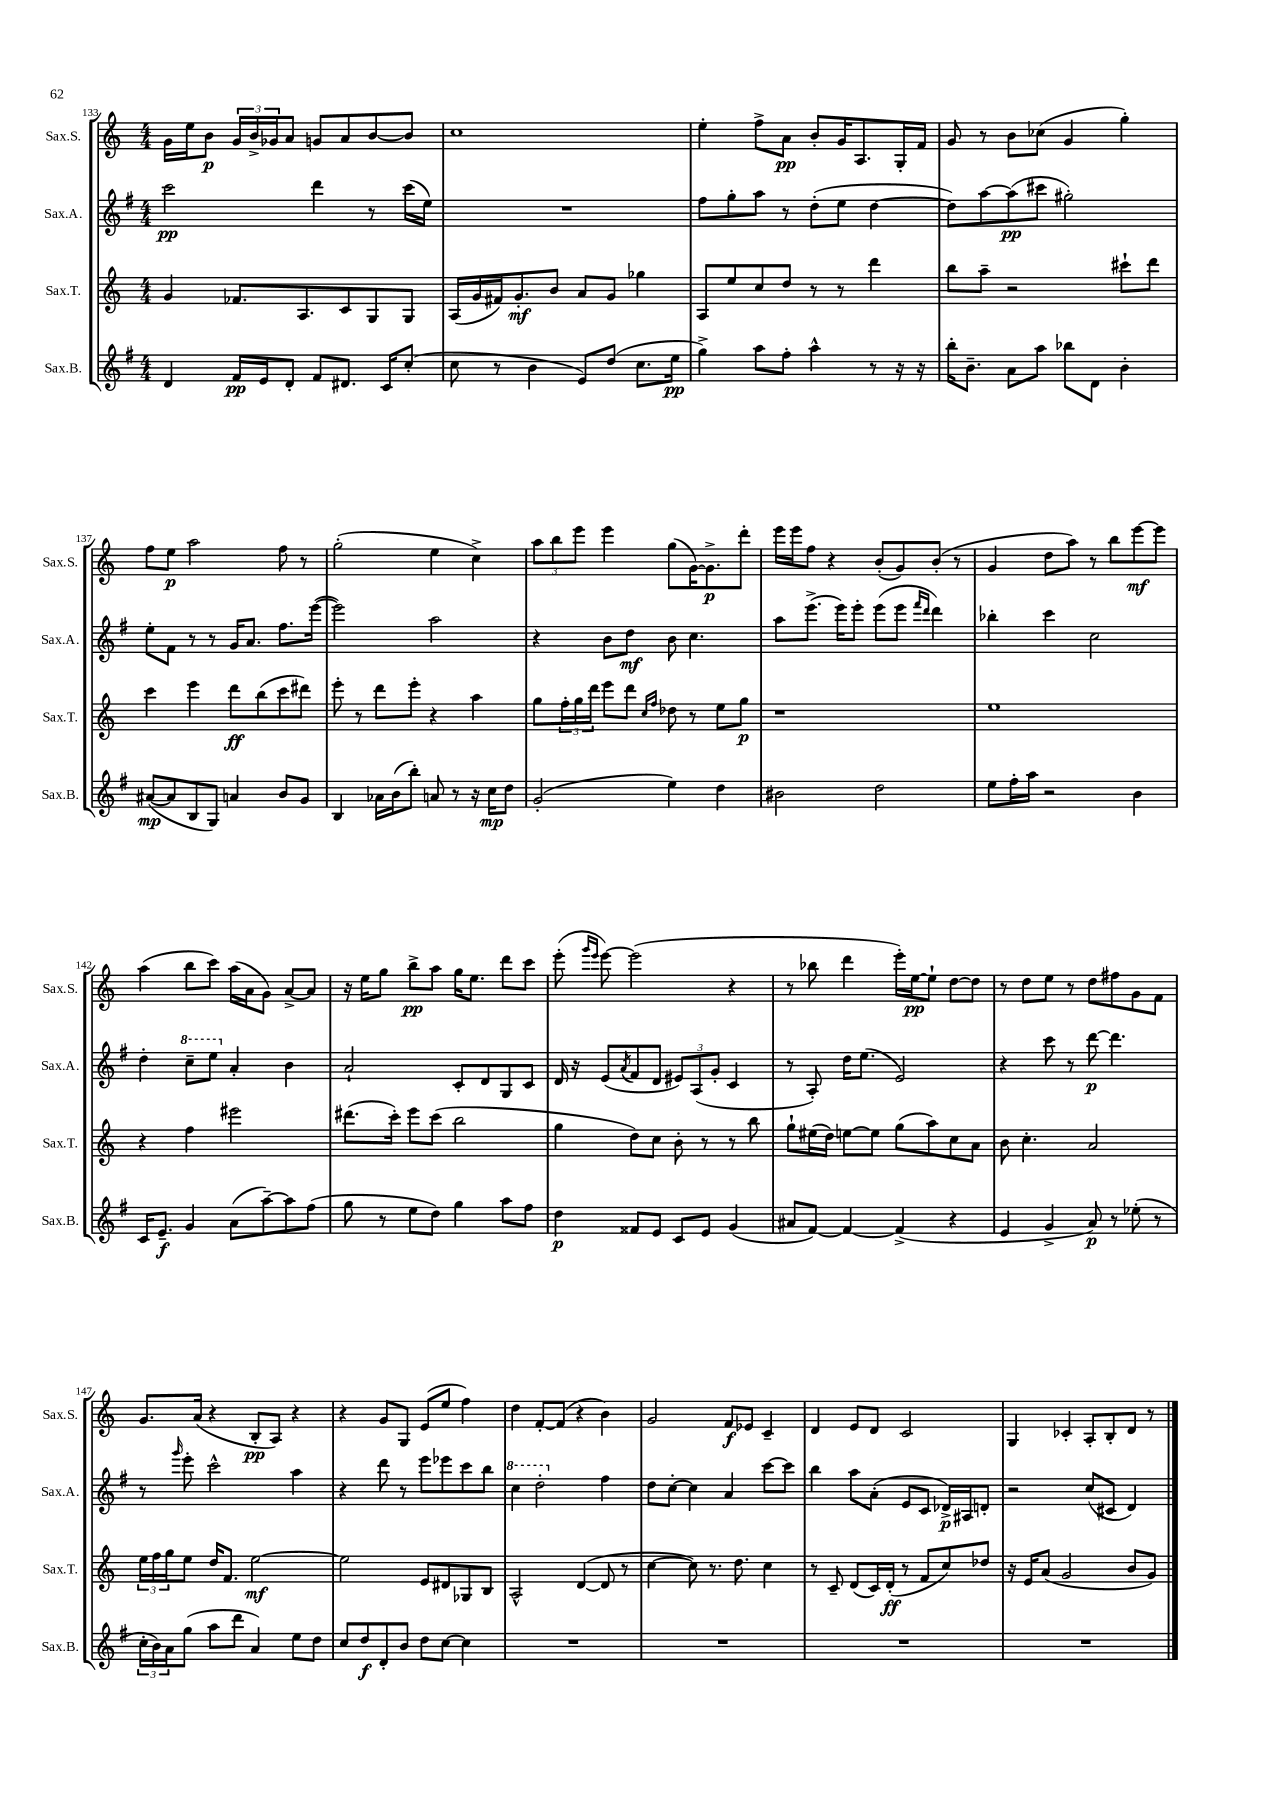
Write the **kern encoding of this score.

**kern	**dynam	**kern	**dynam	**kern	**dynam	**kern	**dynam
*part4	*part4	*part3	*part3	*part2	*part2	*part1	*part1
*staff4	*staff4	*staff3	*staff3	*staff2	*staff2	*staff1	*staff1
*I"Sax.B.	*	*I"Sax.T.	*	*I"Sax.A.	*	*I"Sax.S.	*
*I'Sax.B.	*	*I'Sax.T.	*	*I'Sax.A.	*	*I'Sax.S.	*
*clefG2	*	*clefG2	*	*clefG2	*	*clefG2	*
*k[f#]	*	*k[]	*	*k[f#]	*	*k[]	*
*M4/4	*	*M4/4	*	*M4/4	*	*M4/4	*
=133	=133	=133	=133	=133	=133	=133	=133
4d/	.	4g/	.	2ccc\	pp	16g\LL	.
.	.	.	.	.	.	16ee\J	.
.	.	.	.	.	.	8b\J	p
16f#/LL	pp	8.f-X/L	.	.	.	24g/LL	.
.	.	.	.	.	.	24b^/	.
16e/J	.	.	.	.	.	.	.
.	.	.	.	.	.	24g-X/J	.
8d'/J	.	.	.	.	.	8a/J	.
.	.	8.A/	.	.	.	.	.
8f#/L	.	.	.	4ddd\	.	8gn/L	.
8.d#X/J	.	8c/	.	.	.	8a/	.
.	.	8G/	.	8r	.	[8b/	.
16c/KL	.	.	.	.	.	.	.
(8cc'/J	.	8G/J	.	(16ccc\LL	.	8b/J]	.
.	.	.	.	16ee\JJ)	.	.	.
=134	=134	=134	=134	=134	=134	=134	=134
8cc\	.	(16A/LL	.	1r	.	1cc	.
.	.	16g/	.	.	.	.	.
8r	.	16f#X/J)	.	.	.	.	.
.	.	8.g'/	mf	.	.	.	.
4b\	.	.	.	.	.	.	.
.	.	8b/J	.	.	.	.	.
8e/L)	.	8a/L	.	.	.	.	.
(8dd/J	.	8g/J	.	.	.	.	.
8.cc\L	.	4gg-X\	.	.	.	.	.
16ee\Jk	pp	.	.	.	.	.	.
=135	=135	=135	=135	=135	=135	=135	=135
4gg^\)	.	8A/L	.	8ff#\L	.	4ee'\	.
.	.	8ee/	.	8gg'\	.	.	.
8aa\L	.	8cc/	.	8aa\J	.	8ff^\L	.
8ff#'\J	.	8dd/J	.	8r	.	8a\J	pp
4aa^^\	.	8r	.	(8dd'\L	.	8b'/L	.
.	.	8r	.	8ee\J	.	16g/K	.
.	.	.	.	.	.	8.A/	.
8r	.	4ddd\	.	[4dd\	.	.	.
16r	.	.	.	.	.	16G'/L	.
16r	.	.	.	.	.	16f/JJ	.
=136	=136	=136	=136	=136	=136	=136	=136
16bb'\KL	.	8bb\L	.	8dd\L])	.	8g/	.
8.b~\J	.	.	.	.	.	.	.
.	.	8aa~\J	.	[8aa\	.	8r	.
8a\L	.	2r	.	(8aa\]	pp	8b\L	.
8aa\J	.	.	.	8ccc#X\J	.	(8cc-X\J	.
8bb-X\L	.	.	.	2gg#X'\)	.	4g/	.
8d\J	.	.	.	.	.	.	.
4b'\	.	8ccc#X`\L	.	.	.	4gg'\)	.
.	.	8ddd\J	.	.	.	.	.
!!LO:LB:g=z
=137	=137	=137	=137	=137	=137	=137	=137
([8a#X/L	mp	4ccc\	.	8ee'\L	.	8ff\L	.
8a#/]	.	.	.	8f#\J	.	8ee\J	p
8B/	.	4eee\	.	8r	.	2aa\	.
8G/J)	.	.	.	8r	.	.	.
4an/	.	8ddd\L	ff	16g/KL	.	.	.
.	.	.	.	8.a/J	.	.	.
.	.	(8bb\	.	.	.	.	.
8b/L	.	8ccc\	.	8.ff#\L	.	8ff\	.
8g/J	.	8ddd#X\J)	.	.	.	8r	.
.	.	.	.	([16eee\Jk	.	.	.
=138	=138	=138	=138	=138	=138	=138	=138
4B/	.	8eee'\	.	2eee\])	.	(2gg'\	.
.	.	8r	.	.	.	.	.
16a-X\LL	.	8ddd\L	.	.	.	.	.
(16b\J	.	.	.	.	.	.	.
8bb'\J)	.	8eee'\J	.	.	.	.	.
8an/	.	4r	.	2aa\	.	4ee\	.
8r	.	.	.	.	.	.	.
16r	.	4aa\	.	.	.	4cc^\)	.
16cc\KL	mp	.	.	.	.	.	.
8dd\J	.	.	.	.	.	.	.
=139	=139	=139	=139	=139	=139	=139	=139
(2g'/	.	8gg\L	.	4r	.	12aa\L	.
.	.	.	.	.	.	12bb\	.
.	.	24ff'\L	.	.	.	.	.
.	.	24gg\	.	.	.	12eee\J	.
.	.	24ddd\JJ	.	.	.	.	.
.	.	8eee\L	.	8b\L	.	4eee\	.
.	.	8ddd\J	.	8dd\J	mf	.	.
.	.	16qqcc/LL	.	.	.	.	.
.	.	16qqff/JJ	.	.	.	.	.
4ee\)	.	8dd-X\	.	8b\	.	(8gg\L	.
.	.	8r	.	4.cc\	.	[16g\K)	.
.	.	.	.	.	.	8.g^\]	p
4dd\	.	8ee\L	.	.	.	.	.
.	.	8gg\J	p	.	.	8ddd'\J	.
=140	=140	=140	=140	=140	=140	=140	=140
2b#X\	.	1r	.	8aa\L	.	16eee\LL	.
.	.	.	.	.	.	16eee\J	.
.	.	.	.	(8.eee^\J	.	8ff\J	.
.	.	.	.	.	.	4r	.
.	.	.	.	16eee\KL)	.	.	.
.	.	.	.	8eee'\J	.	.	.
2dd\	.	.	.	(8eee\L	.	(8b'/L	.
.	.	.	.	8eee\J	.	8g/)	.
.	.	.	.	16qqfff#/LL	.	.	.
.	.	.	.	16qqddd/JJ	.	.	.
.	.	.	.	4ddd\)	.	(8b'/J	.
.	.	.	.	.	.	8r	.
=141	=141	=141	=141	=141	=141	=141	=141
8ee\L	.	1ee	.	4bb-X'\	.	4g/	.
16ff#'\L	.	.	.	.	.	.	.
16aa\JJ	.	.	.	.	.	.	.
2r	.	.	.	4ccc\	.	8dd\L	.
.	.	.	.	.	.	8aa\J)	.
.	.	.	.	2cc\	.	8r	.
.	.	.	.	.	.	8bb\L	.
4b\	.	.	.	.	.	[8eee\	mf
.	.	.	.	.	.	8eee\J]	.
!!LO:LB:g=z
=142	=142	=142	=142	=142	=142	=142	=142
16c/KL	.	4r	.	4dd'\	.	(4aa\	.
8.e~/J	f	.	.	.	.	.	.
*	*	*	*	*8va	*	*	*
4g/	.	4ff\	.	8ccc~\L	.	8bb\L	.
.	.	.	.	8eee\J	.	8ccc\J)	.
*	*	*	*	*X8va	*	*	*
(8a\L	.	2eee#X\	.	4a'/	.	(16aa\LL	.
.	.	.	.	.	.	16a\J	.
[8aa~\)	.	.	.	.	.	8g\J)	.
8aa\]	.	.	.	4b\	.	[8a^/L	.
(8ff#\J	.	.	.	.	.	8a/J]	.
=143	=143	=143	=143	=143	=143	=143	=143
8gg\	.	(8.ddd#X\L	.	2a`/	.	16r	.
.	.	.	.	.	.	16ee\KL	.
8r	.	.	.	.	.	8gg\J	.
.	.	16ccc'\Jk)	.	.	.	.	.
8ee\L	.	8eee\L	.	.	.	8bb^\L	pp
8dd\J)	.	(8ccc\J	.	.	.	8aa\J	.
4gg\	.	2bb\	.	8c'/L	.	16gg\KL	.
.	.	.	.	.	.	8.ee\J	.
.	.	.	.	8d/	.	.	.
8aa\L	.	.	.	8G/	.	8ddd\L	.
8ff#\J	.	.	.	8c/J	.	8ccc\J	.
=144	=144	=144	=144	=144	=144	=144	=144
4dd\	p	4gg\	.	16d/	.	(8eee'\	.
.	.	.	.	16r	.	.	.
.	.	.	.	.	.	16qqggg/LL	.
.	.	.	.	.	.	16qqeee/JJ	.
.	.	.	.	(8e/L	.	[8eee\)	.
.	.	.	.	8qa/	.	.	.
8f##X/L	.	8dd\L)	.	8f#/	.	(2eee\]	.
8e/J	.	8cc\J	.	8d/J	.	.	.
8c/L	.	8b'\	.	12e#X/L)	.	.	.
.	.	.	.	(12A/	.	.	.
8e/J	.	8r	.	.	.	.	.
.	.	.	.	12g'/J	.	.	.
(4g/	.	8r	.	4c/	.	4r	.
.	.	8bb\	.	.	.	.	.
=145	=145	=145	=145	=145	=145	=145	=145
8a#X/L	.	8gg`\L	.	8r	.	8r	.
[8f#/J)	.	(16ee#X\L	.	8A'/)	.	8bb-X\	.
.	.	16dd\JJ)	.	.	.	.	.
4f#/_	.	[8een\L	.	16dd\KL	.	4ddd\	.
.	.	.	.	(8.ee\J	.	.	.
.	.	8ee\J]	.	.	.	.	.
(4f#^/]	.	(8gg\L	.	2e/)	.	16eee'\LL)	.
.	.	.	.	.	.	[16ee\J	pp
.	.	8aa\)	.	.	.	8ee`\J]	.
4r	.	8cc\	.	.	.	[8dd\L	.
.	.	8a\J	.	.	.	8dd\J]	.
=146	=146	=146	=146	=146	=146	=146	=146
4e/	.	8b\	.	4r	.	8r	.
.	.	4.cc'\	.	.	.	8dd\L	.
4g^/	.	.	.	8ccc\	.	8ee\J	.
.	.	.	.	8r	.	8r	.
8a/)	p	2a/	.	[8ddd\	p	8dd\L	.
8r	.	.	.	4.ddd\]	.	8ff#X\	.
(8ee-X'\	.	.	.	.	.	8g\	.
8r	.	.	.	.	.	8f\J	.
!!LO:LB:g=z
=147	=147	=147	=147	=147	=147	=147	=147
24cc'\LL	.	24ee\LL	.	8r	.	8.g/L	.
24b\)	.	24ff\	.	.	.	.	.
24a\J	.	24gg\J	.	.	.	.	.
.	.	.	.	16qqggg/	.	.	.
(8gg\J	.	8ee\J	.	8eee'\	.	.	.
.	.	.	.	.	.	(16a/Jk	.
8aa\L	.	16dd/KL	.	2ccc^^\	.	4r	.
.	.	8.f/J	.	.	.	.	.
8ddd\J	.	.	.	.	.	.	.
4a/)	.	[2ee\	mf	.	.	8B'/L	pp
.	.	.	.	.	.	8A/J)	.
8ee\L	.	.	.	4aa\	.	4r	.
8dd\J	.	.	.	.	.	.	.
=148	=148	=148	=148	=148	=148	=148	=148
8cc/L	.	2ee\]	.	4r	.	4r	.
8dd/	f	.	.	.	.	.	.
8d'/	.	.	.	8ddd\	.	8g/L	.
8b/J	.	.	.	8r	.	8G/J	.
8dd\L	.	8e/L	.	8eee\L	.	(8e/L	.
[8cc\J	.	8d#X/	.	8eee-X\	.	8ee/J	.
4cc\]	.	8G-X/	.	8ccc\	.	4ff\)	.
.	.	8B/J	.	8bb\J	.	.	.
=149	=149	=149	=149	=149	=149	=149	=149
*	*	*	*	*8va	*	*	*
1r	.	2A^^/	.	4ccc\	.	4dd\	.
.	.	.	.	2ddd'\	.	[8f'/L	.
.	.	.	.	.	.	(8f/J]	.
.	.	([4d/	.	.	.	4r	.
*	*	*	*	*X8va	*	*	*
.	.	8d/]	.	4ff#\	.	4b\)	.
.	.	8r	.	.	.	.	.
=150	=150	=150	=150	=150	=150	=150	=150
1r	.	[4cc\	.	8dd\L	.	2g/	.
.	.	.	.	[8cc'\J	.	.	.
.	.	8cc\])	.	4cc\]	.	.	.
.	.	8.r	.	.	.	.	.
.	.	.	.	4a/	.	8f/L	f
.	.	8.dd\	.	.	.	.	.
.	.	.	.	.	.	8e-X/J	.
.	.	4cc\	.	[8ccc\L	.	4c~/	.
.	.	.	.	8ccc\J]	.	.	.
=151	=151	=151	=151	=151	=151	=151	=151
1r	.	8r	.	4bb\	.	4d/	.
.	.	8c~/	.	.	.	.	.
.	.	(8d/L	.	8aa\L	.	8e/L	.
.	.	16c/L)	.	(8a'\J	.	8d/J	.
.	.	(16d'/JJ	ff	.	.	.	.
.	.	8r	.	8e/L	.	2c/	.
.	.	8f/L	.	8c/J	.	.	.
.	.	8cc/)	.	16d-X^/LL)	p	.	.
.	.	.	.	16A#X/J	.	.	.
.	.	8dd-X/J	.	8dn'/J	.	.	.
=152	=152	=152	=152	=152	=152	=152	=152
1r	.	16r	.	2r	.	4G/	.
.	.	16e/KL	.	.	.	.	.
.	.	(8a/J	.	.	.	.	.
.	.	2g/	.	.	.	4c-X'/	.
.	.	.	.	(8cc/L	.	8A'/L	.
.	.	.	.	8c#X/J	.	8B'/	.
.	.	8b/L	.	4d/)	.	8d/J	.
.	.	8g/J)	.	.	.	8r	.
==	==	==	==	==	==	==	==
*-	*-	*-	*-	*-	*-	*-	*-
